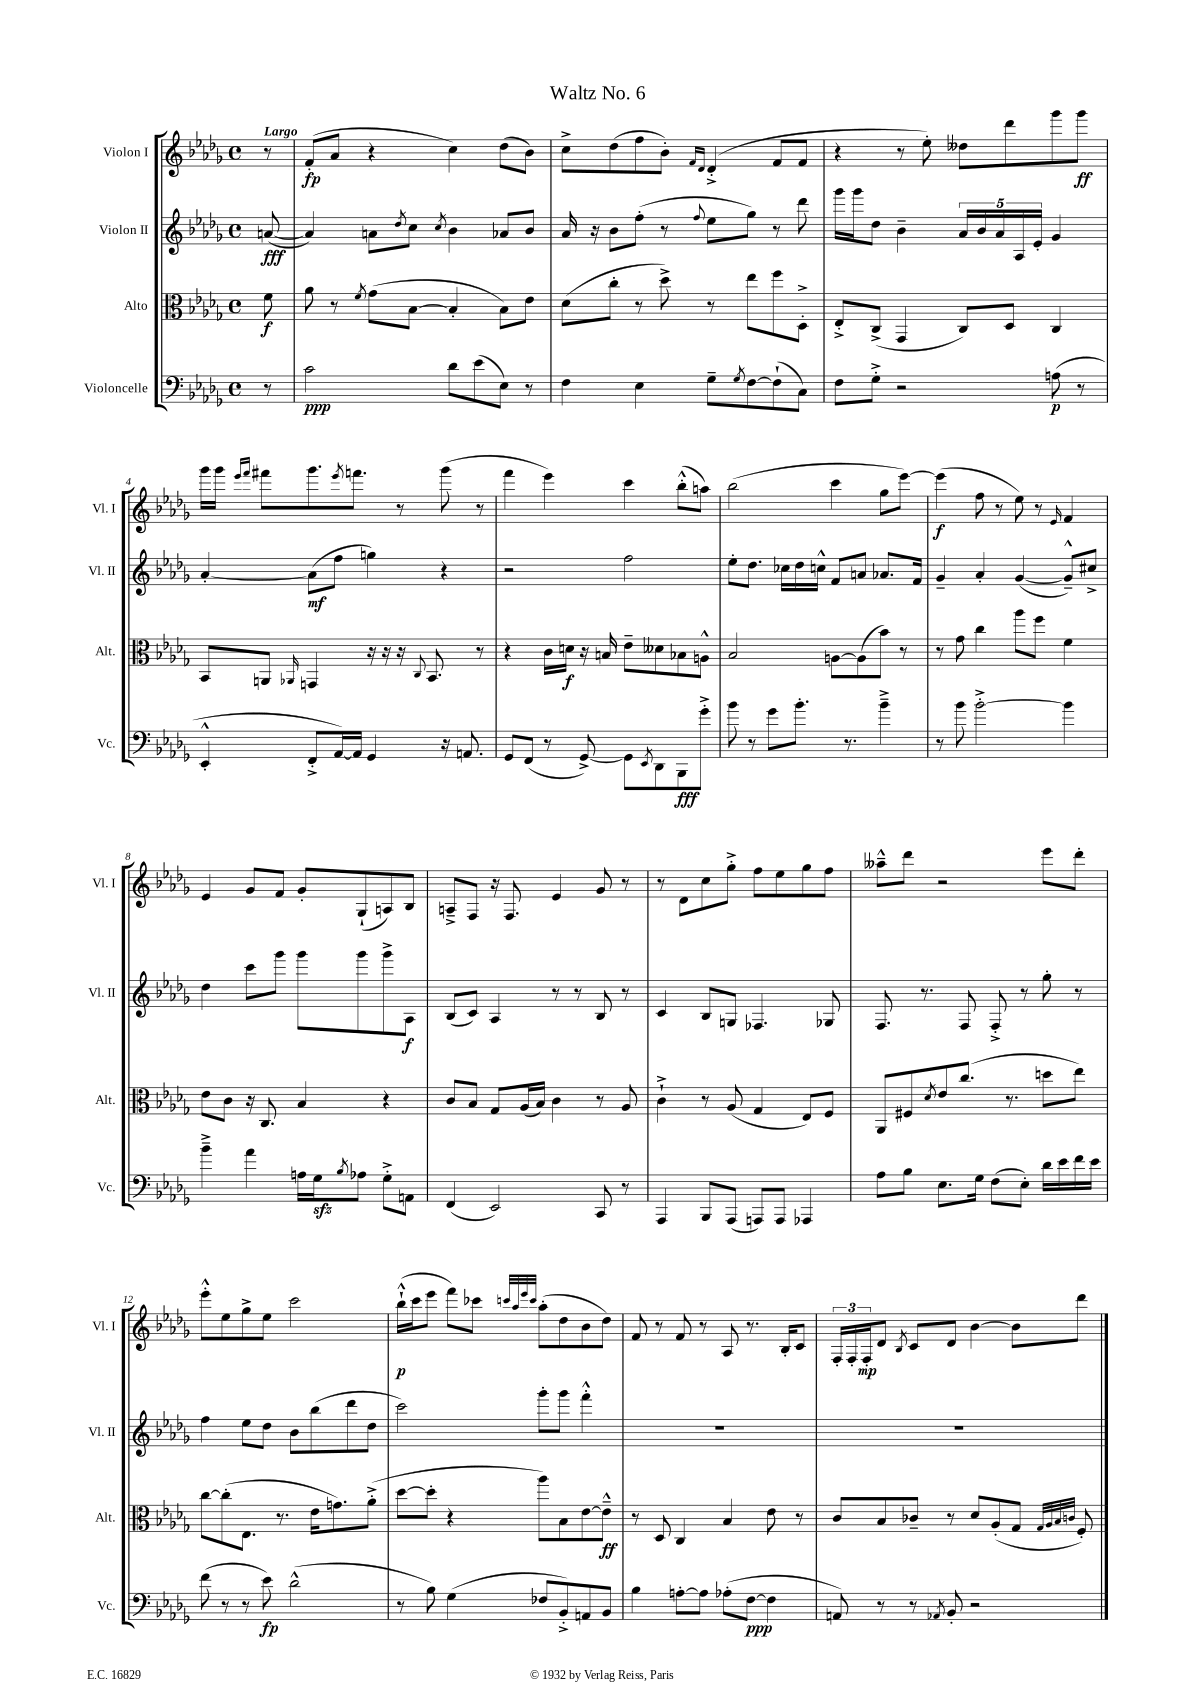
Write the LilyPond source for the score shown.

\header { title = "Waltz No. 6" }
<<
\new StaffGroup <<
\new Staff = "s0" \with { instrumentName = "Violon I" shortInstrumentName = "Vl. I" } {
    \clef treble \key des \major \defaultTimeSignature \time 4/4 \partial 8 \tempo "Largo"
    r8 |
    f'8-.\fp( aes'8 r4 c''4) des''8( bes'8) |
    c''8-> des''8( f''8 bes'8-.) \grace { f'16 des'16 } des'4-.->( f'8 f'8 |
    r4 r8 ees''8-.) deses''8 des'''8 ges'''8 ges'''8\ff |
    ges'''16 ges'''16 \grace { ees'''16 f'''16 } fis'''8 ges'''8. \acciaccatura { ees'''8 } f'''8. r8 ges'''8( r8 |
    f'''4 ees'''4) c'''4 bes''8-.-^( a''8) |
    bes''2( c'''4 ges''8 ees'''8~) |
    ees'''4\f( f''8 r8 ees''8) r8 \grace { ees'16 } f'4 |
    ees'4 ges'8 f'8 ges'8-. ges8-!( a8) bes8 |
    a8---> f8 r16 f8. ees'4 ges'8 r8 |
    r8 des'8 c''8 ges''8-.-> f''8 ees''8 ges''8 f''8 |
    aeses''8---^ des'''8 r2 ees'''8 des'''8-. |
    ees'''8-.-^ ees''8 ges''8-> ees''8 c'''2 |
    bes''16-!-^\p( c'''16 ees'''8 f'''8) ces'''8 \grace { c'''32 aes''32 ees'''32 c'''32 } aes''8-.( des''8 bes'8 des''8) |
    f'8 r8 f'8 r8 aes8 r8. bes16-. c'8 |
    \tuplet 3/2 { f16-. f16-. f16-.\mp } des'8 \acciaccatura { bes8 } c'8 des'8 bes'4~ bes'8 des'''8 \bar "|." |
}
\new Staff = "s1" \with { instrumentName = "Violon II" shortInstrumentName = "Vl. II" } {
    \clef treble \key des \major \defaultTimeSignature \time 4/4 \partial 8
    a'8~\fff( |
    a'4) a'8 \acciaccatura { des''8 } c''8 \acciaccatura { c''8 } bes'4 aes'8 bes'8 |
    aes'16 r16 bes'8 f''8-.( r8 \appoggiatura { f''8 } ees''8 ges''8) r8 des'''8 |
    ges'''16 ges'''16 des''8 bes'4-- \tuplet 5/4 { aes'16 bes'16 aes'16 aes16 ees'16-. } ges'4 |
    aes'4~-. aes'8\mf( f''8 g''4) r4 |
    r2 f''2 |
    ees''8-. des''8. ces''16 des''16 c''16-^ f'8 a'8 aes'8. f'16 |
    ges'4-- aes'4-. ges'4~( ges'8---^) cis''8-> |
    des''4 c'''8 ges'''8 ges'''8 ges'''8 ges'''8-> aes8\f |
    bes8( c'8) aes4 r8 r8 bes8 r8 |
    c'4 bes8 g8 fes4. ges8 |
    f8. r8. f8 f8-.-> r8 ges''8-. r8 |
    f''4 ees''8 des''8 bes'8 bes''8( des'''8 des''8 |
    c'''2) ges'''8-. ges'''8 f'''4-.-^ |
    R1 |
    R1 \bar "|." |
}
\new Staff = "s2" \with { instrumentName = "Alto" shortInstrumentName = "Alt." } {
    \clef alto \key des \major \defaultTimeSignature \time 4/4 \partial 8
    f'8\f |
    aes'8 r8 \acciaccatura { f'8 } ges'8( bes8~ bes4-. bes8) ees'8 |
    des'8( c''8-. r8 des''8->) r8 ees''8 f''8 des8-.-> |
    ees8-.-> c8->( ges,4 c8) des8 c4 |
    bes,8 a,8 \grace { aes,16 } g,4 r16 r16 r16 \appoggiatura { c8 } bes,8. r8 |
    r4 c'16 d'16\f r16 b16 ees'8-- deses'8 bes8 a8-^ |
    bes2 a8~ a8( bes'8) r8 |
    r8 ges'8 c''4 aes''8 f''8 f'4 |
    ees'8 c'8 r16 c8. bes4 r4 |
    c'8 bes8 ges8 aes16( bes16) c'4 r8 aes8 |
    c'4-!-> r8 aes8( ges4 ees8) f8 |
    aes,8 fis8 \acciaccatura { des'8 } ees'8 c''8.( r8. d''8 ees''8) |
    c''8~ c''8-.( ees8. r8. ees'16 g'8.) aes'8-.->( |
    des''8~ des''8-. r4 aes''8) bes8 ees'8~ ees'8---^\ff |
    r8 des8 c4 bes4 ees'8 r8 |
    c'8 bes8 ces'8-- r8 des'8 aes8-.( ges8 \grace { ges32 aes32 bes32 c'32 } f8-.) \bar "|." |
}
\new Staff = "s3" \with { instrumentName = "Violoncelle" shortInstrumentName = "Vc." } {
    \clef bass \key des \major \defaultTimeSignature \time 4/4 \partial 8
    r8 |
    c'2\ppp des'8 ees'8( ees8) r8 |
    f4 ees4 ges8-- \acciaccatura { ges8 } f8~ f8-!( c8) |
    f8 ges8-.-> r2 a8\p( r8 |
    ees,4-.-^ f,8-.-> aes,16~) aes,16 ges,4 r16 a,8. |
    ges,8 f,8( r8 ges,8~->) ges,8 \acciaccatura { ees,8 } des,8 bes,,8\fff ges'8-.-> |
    bes'8 r8 ges'8 bes'8.-. r8. bes'4---> |
    r8 bes'8 bes'2~-.-> bes'4 |
    bes'4---> aes'4 a16 ges16\sfz \acciaccatura { bes8 } aes8 ges8-.-> a,8 |
    f,4( ees,2) c,8 r8 |
    aes,,4 bes,,8 aes,,8( a,,8) a,,8 aes,,4 |
    aes8 bes8 ees8. ges16 f8( ees8-.) des'16 ees'16 f'16 ees'16 |
    f'8( r8 r8 ees'8\fp) des'2-^( |
    r8 bes8) ges4( fes8 bes,8-.->) a,8 bes,8 |
    bes4 a8~-. a8 aes8-.( f8~\ppp f4 |
    a,8) r8 r8 \acciaccatura { aes,8 } bes,8-. r2 \bar "|." |
}
>>
>>
